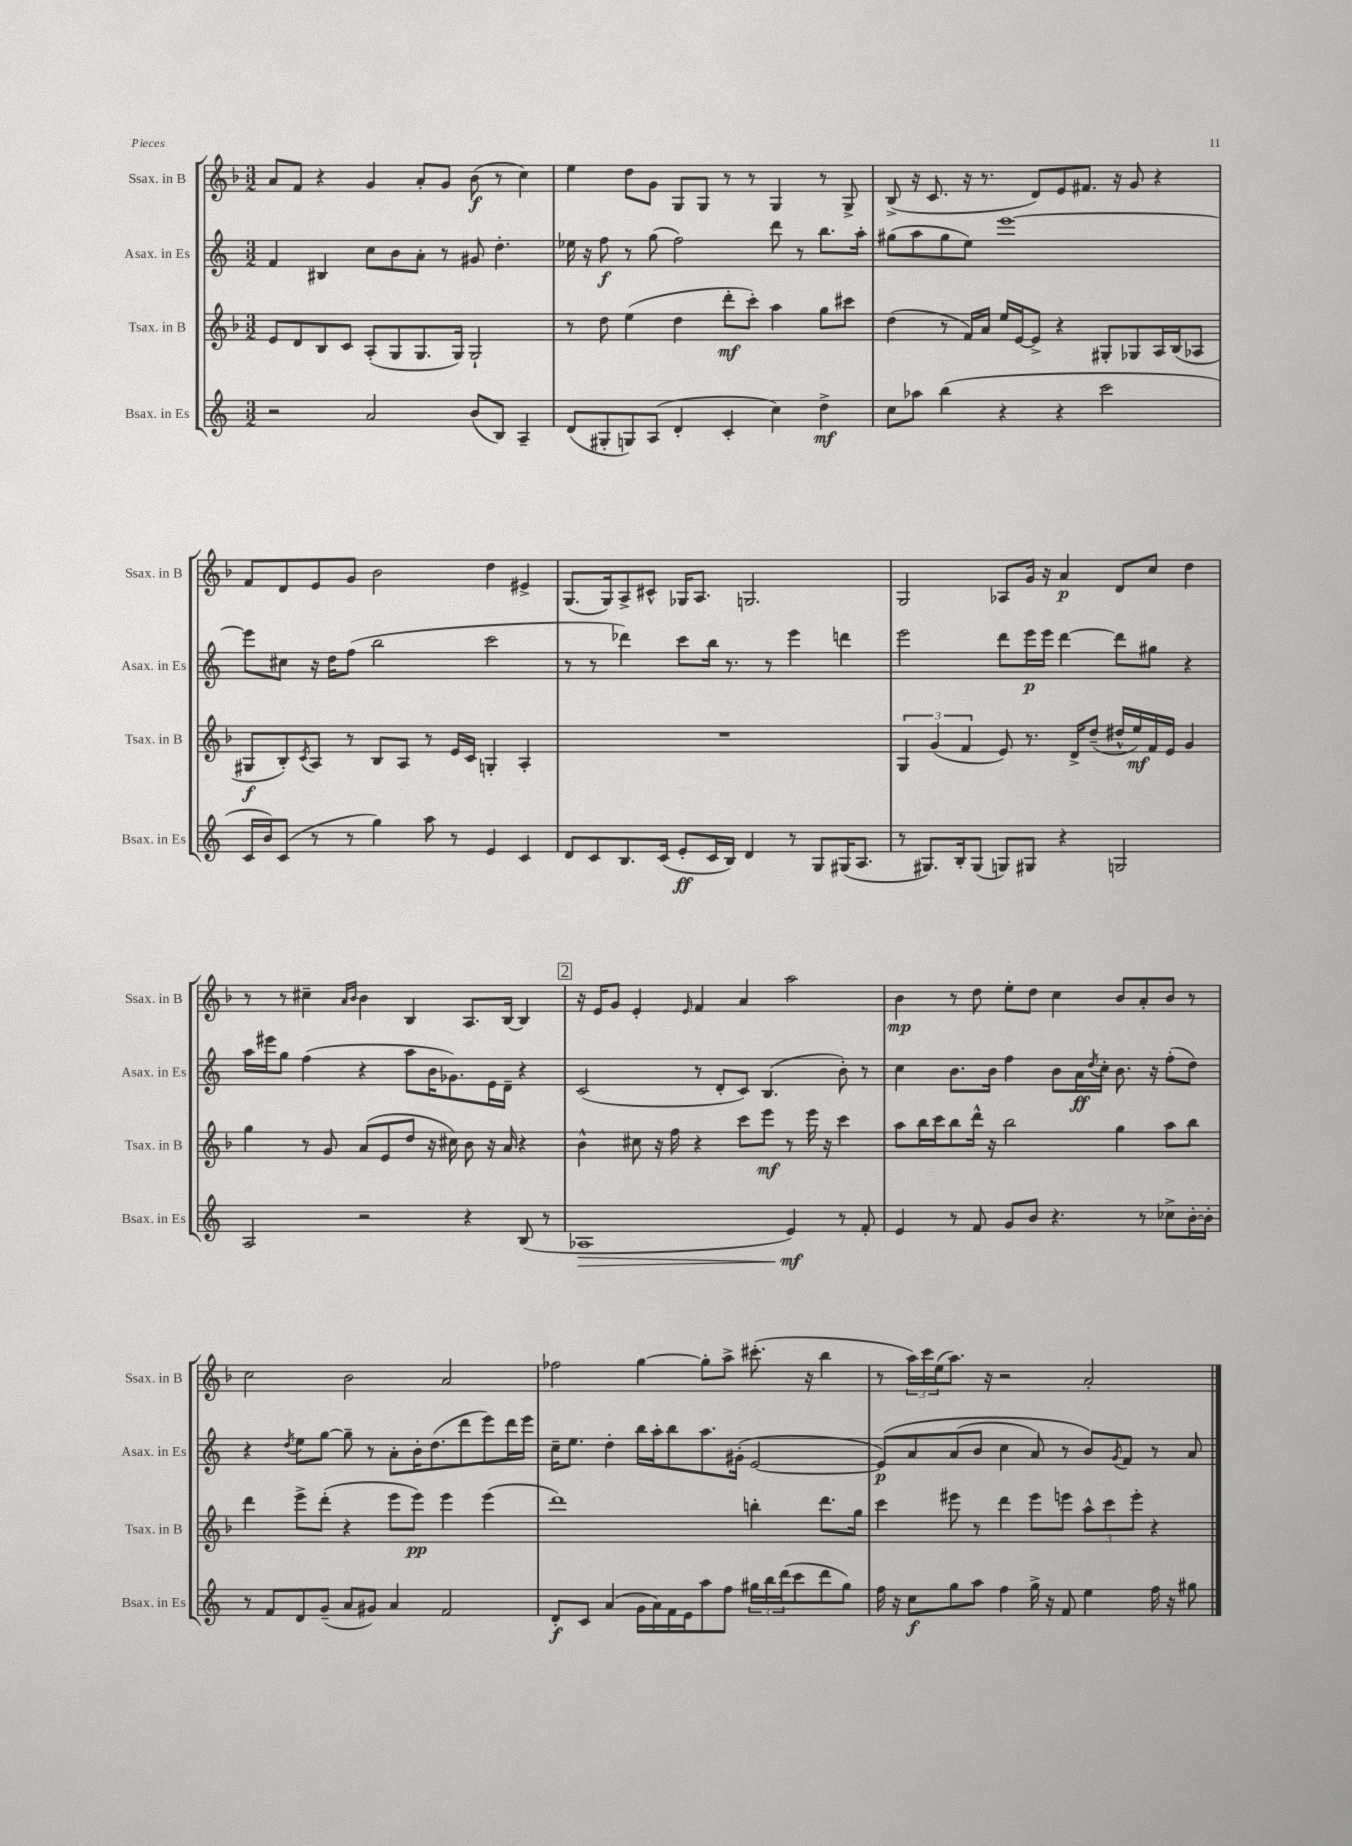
<<
\new StaffGroup <<
\new Staff = "s0" \with { instrumentName = "Ssax. in B" shortInstrumentName = "Ssax. in B" } {
    \clef treble \key f \major \numericTimeSignature \time 3/2
    a'8 f'8 r4 g'4 a'8-. g'8 bes'8\f( r8 c''4) |
    e''4 d''8 g'8 g8 g8 r8 r8 g4 r8 g8-> |
    bes8->( r16 c'8. r16 r8. d'8) e'8 fis'8. r16 g'8 r4 |
    f'8 d'8 e'8 g'8 bes'2 d''4 eis'4-> |
    g8.( g16) a8-> cis'8-^ ges16 a8. g2. |
    g2 aes8 g'16 r16 a'4\p d'8 c''8 d''4 |
    r8 r8 cis''4-- \grace { a'16 bes'16 } bes'4 bes4 a8. bes16~ bes4 |
    \mark \markup { \box "2" } r16 e'16 g'8 e'4-. \grace { e'16 } f'4 a'4 a''2 |
    bes'4\mp r8 d''8 e''8-. d''8 c''4 bes'8 a'8-. bes'8 r8 |
    c''2 bes'2 a'2 |
    fes''2 g''4~ g''8-. a''8-> cis'''8.-.( r16 bes''4 |
    r8 \tuplet 3/2 { a''16) c'''16 e''16( } a''8.) r16 r2 a'2-. \bar "|." |
}
\new Staff = "s1" \with { instrumentName = "Asax. in Es" shortInstrumentName = "Asax. in Es" } {
    \clef treble \key c \major \numericTimeSignature \time 3/2
    f'4 bis4 c''8 b'8 a'8-. r8 gis'8 d''4.-. |
    ees''16 r16 f''8\f r8 g''8( f''2) d'''8 r8 b''8. a''16-. |
    gis''8( a''8 gis''8 e''8) e'''1~ |
    e'''8 cis''8 r16 d''16 f''8( b''2 c'''2 |
    r8 r8 des'''4) c'''8 b''16 r8. r8 e'''4 d'''4 |
    e'''2 d'''8 e'''16\p e'''16 d'''4~ d'''8 gis''8 r4 |
    a''16 eis'''16 g''8 f''4( r4 a''8 b'16 ges'8.) e'16 d'16-- r4 |
    \mark \markup { \box "2" } c'2( r8 d'8-. c'8) b4.( b'8-.) r8 |
    c''4 b'8. b'16 f''4 b'8 a'16\ff \acciaccatura { d''8 } c''16-. b'8. r16 f''8-.( d''8) |
    r4 \acciaccatura { d''8 } e''8 g''8~ g''8-- r8 a'8-. b'16-. d''8.( d'''8 e'''8) d'''16 e'''16 |
    c''16-- e''8. d''4-. b''16 a''16-. b''8 a''8. gis'16-.( e'2~ |
    e'8\p)\( a'8 a'8( b'8 c''4 a'8) r8 b'8\) \acciaccatura { g'8 } f'8 r8 a'8 \bar "|." |
}
\new Staff = "s2" \with { instrumentName = "Tsax. in B" shortInstrumentName = "Tsax. in B" } {
    \clef treble \key f \major \numericTimeSignature \time 3/2
    e'8 d'8 bes8 c'8 a8-.( g8 g8. g16) g2-! |
    r8 d''8 e''4( d''4 d'''8-.\mf c'''8-.) a''4 g''8 cis'''8 |
    d''4( r8 f'16) a'16 e''16 e'16~ e'8-> r4 gis8-. ges8 a16 bes16( aes8 |
    gis8\f bes8-.) \acciaccatura { c'8 } a8 r8 bes8 a8 r8 e'16 c'16 g4-. a4-. |
    R1. |
    \tuplet 3/2 { g4 g'4( f'4 } e'8) r8. d'16-> d''8--( dis''16-^ e''16\mf) f'16 e'16 g'4 |
    g''4 r8 g'8 a'8( e'8 d''8 r16 cis''16) bes'8 r16 a'16 r4 |
    \mark \markup { \box "2" } bes'4-^ cis''8 r16 f''16 r4 c'''8 e'''8\mf r8 e'''16 r16 c'''4 |
    a''8 bes''16 c'''16 bes''8 d'''16-^ r16 bes''2 g''4 a''8 bes''8 |
    d'''4 e'''8-> d'''8-.( r4 e'''8 e'''8\pp) e'''4 e'''4( |
    d'''1) b''4-. d'''8. g''16 |
    c'''4 eis'''8 r8 d'''4 eis'''8 e'''8 \tuplet 3/2 { a''8-^ c'''8 e'''8-. } r4 \bar "|." |
}
\new Staff = "s3" \with { instrumentName = "Bsax. in Es" shortInstrumentName = "Bsax. in Es" } {
    \clef treble \key c \major \numericTimeSignature \time 3/2
    r2 a'2 b'8( b8) a4-- |
    d'8( gis8-. g8) a8( d'4-. c'4-. c''4) d''4->\mf |
    c''8 aes''8 b''4( r4 r4 c'''2 |
    c'16 b'16) c'8( r8 r8 g''4) a''8 r8 e'4 c'4 |
    d'8 c'8 b8. c'16( e'8-.\ff c'16 b16) d'4 r8 g8 gis16( a8. |
    r8 gis8.) b16-. gis8( g8) gis8 r4 g2 |
    a2 r2 r4 b8( r8 |
    \mark \markup { \box "2" } aes1\> e'4\mf\!) r8 f'8-. |
    e'4 r8 f'8 g'8 b'8 r4. r8 ces''8-> b'16~-. b'16-. |
    r8 f'8 d'8 g'8--( a'8 gis'8) a'4 f'2 |
    d'8-.\f c'8 a'4( g'16 a'16) f'16 e'16 a''8 f''8 \tuplet 3/2 { gis''16 b''16 d'''16( } c'''8 d'''8 gis''8) |
    f''16 r16 c''8\f g''8 a''8 f''4 g''16-> r16 f'8 e''4 f''16 r16 gis''8 \bar "|." |
}
>>
>>
\layout { \context { \Score \remove "Bar_number_engraver" } }
